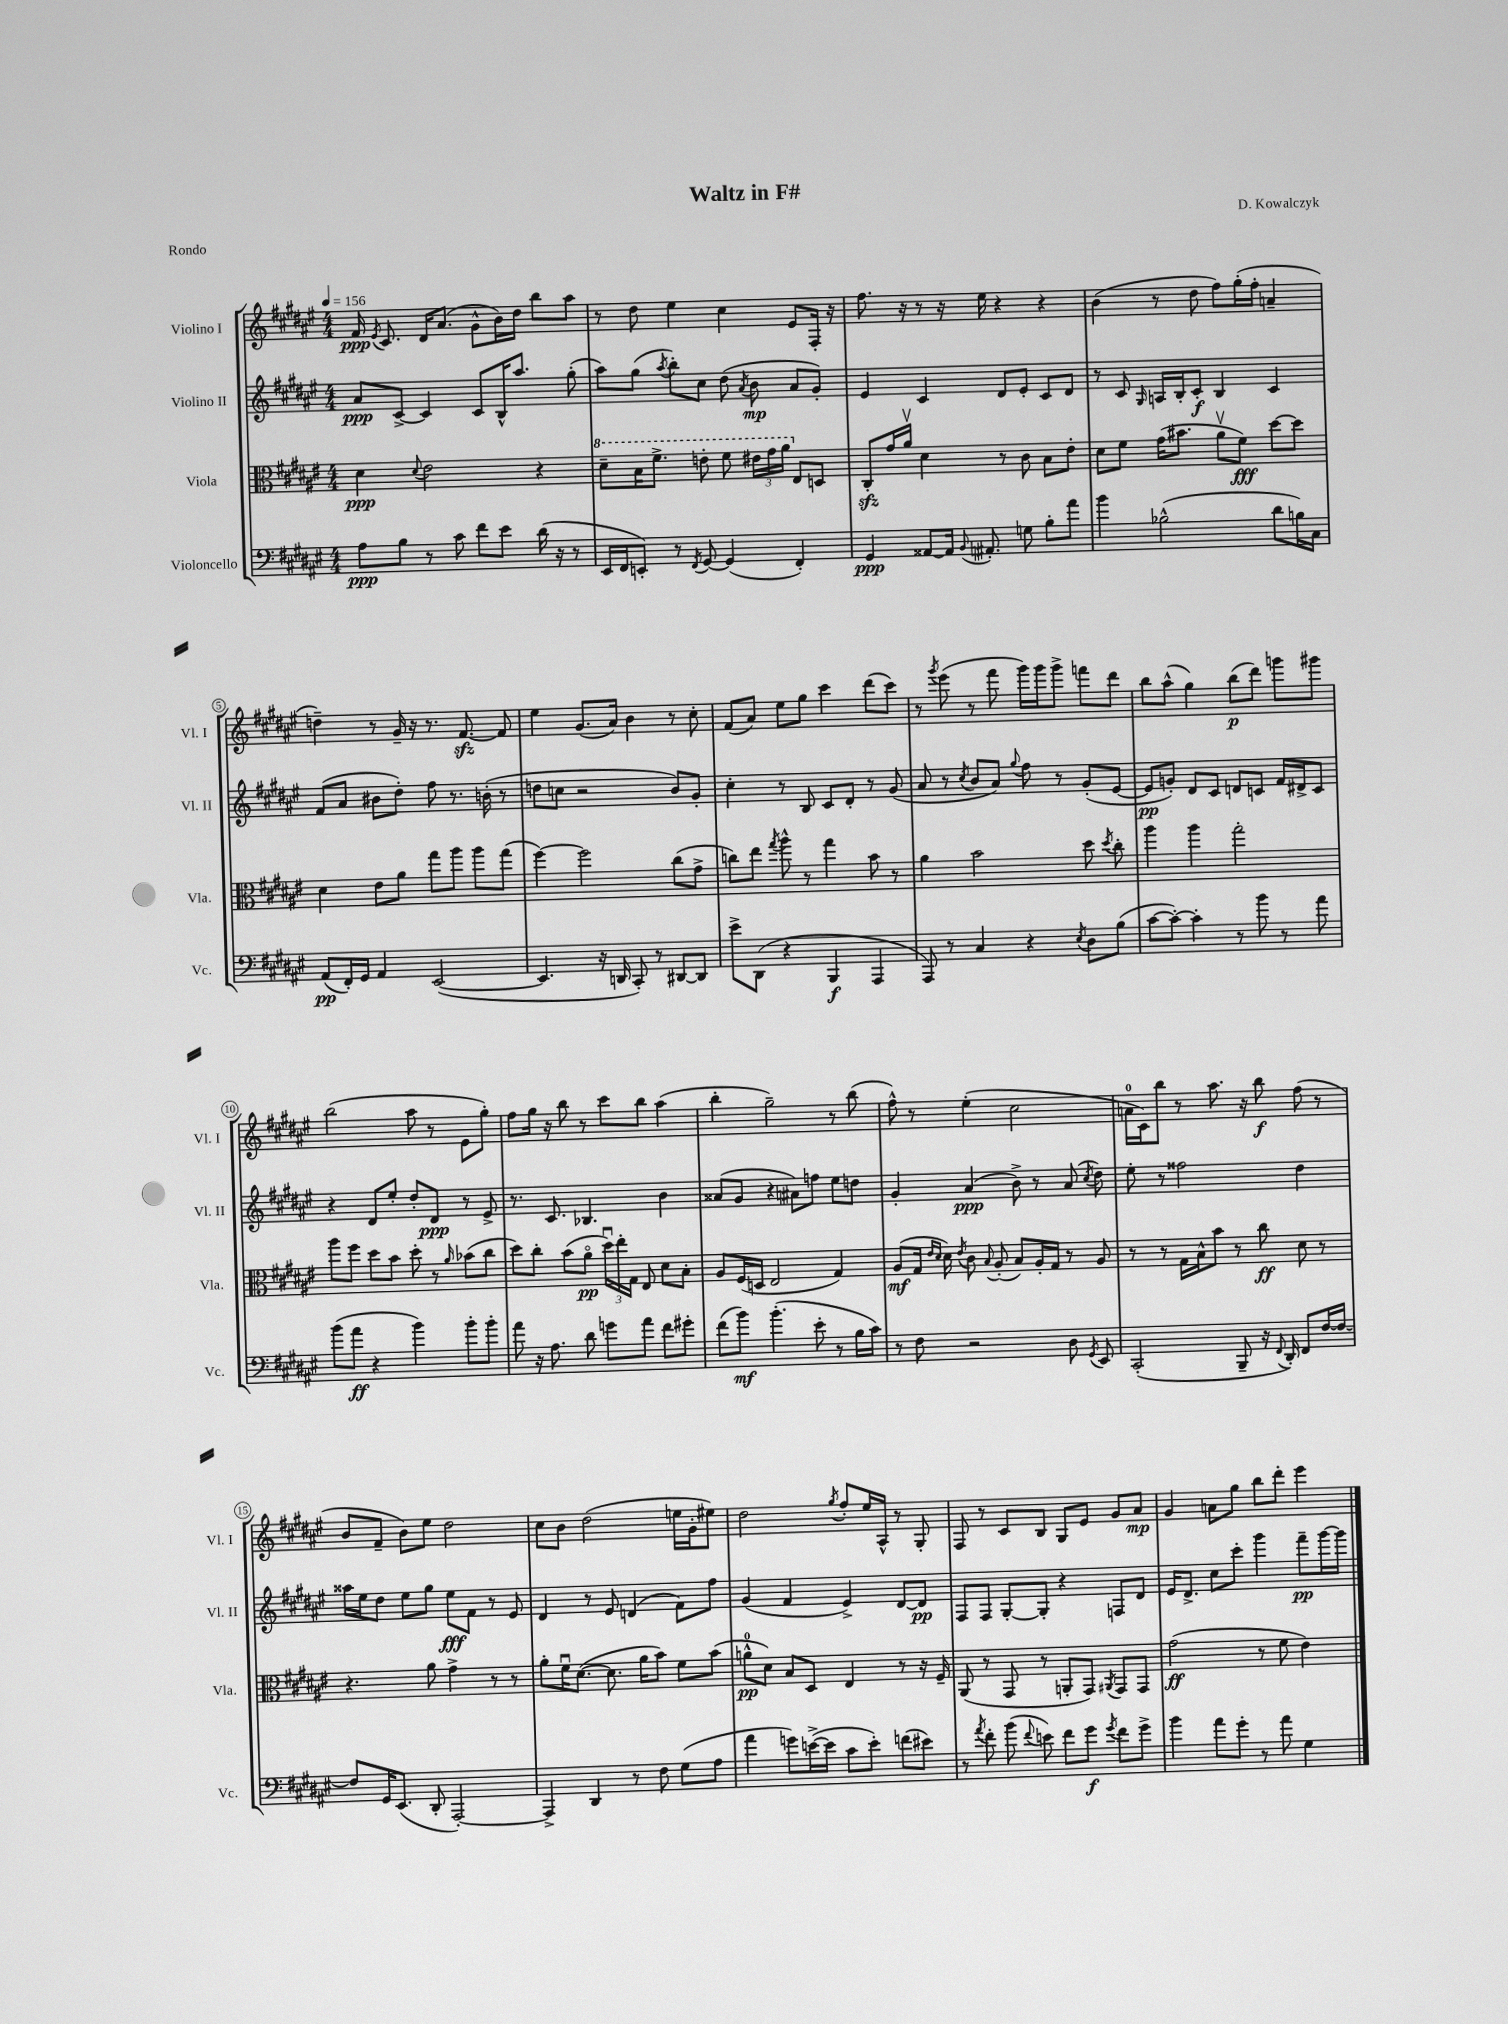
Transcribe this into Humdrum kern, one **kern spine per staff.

**kern	**kern	**kern	**kern
*staff4	*staff3	*staff2	*staff1
*clefF4	*clefC3	*clefG2	*clefG2
*k[f#c#g#d#a#e#]	*k[f#c#g#d#a#e#]	*k[f#c#g#d#a#e#]	*k[f#c#g#d#a#e#]
*M4/4	*M4/4	*M4/4	*M4/4
*MM156	*MM156	*MM156	*MM156
8A#	4d#	8a#	16f#
.	.	.	8qe#
.	.	.	8.c#
8B	.	[8c#^	.
.	8qqd#	.	.
8r	2e#	4c#]	16d#
.	.	.	(8.a#
8c#	.	.	.
8f#	.	8c#	8g#^^
8e#	.	16B^^	16b)
.	.	8.aa#	16dd#
(16d#	4r	.	8bb
16r	.	.	.
8r	.	(8gg#'	8aa#
=	=	=	=
16EE#	8dd#~	8aa#)	8r
16FF#	.	.	.
8EE')	16b	(8gg#	8dd#
.	8.ff#^	.	.
.	.	8qaa#	.
8r	.	8bb')	4ee#
8qFF#	.	.	.
[8GG#	8ee'	8cc#	.
(4GG#]	8ff#	(8dd#	4cc#
.	.	8qa#	.
.	24ee#	8b	.
.	24gg#	.	.
.	24aa#	.	.
4FF#')	8E#	8a#	8e#
.	8D	8g#')	16F#'
.	.	.	16r
=	=	=	=
4GG#	8C#'	4e#	8.ff#
.	16g#	.	.
.	16a#v	.	16r
[8AA##	4d#	4c#	8r
16AA##]	.	.	16r
8qqBB	.	.	.
8.AA#'	.	.	16ee#
.	8r	8d#	4r
8G	8c#	8e#'	.
8B'	8B	8c#	4r
8a#	8e#'	8d#	.
=	=	=	=
4b	8d#	8r	(4b
.	8f#	8c#	.
.	.	16qqG#	.
(2B-^^	(16g#	16A	8r
.	8.b#	16B'	.
.	.	8c#'	8dd#
.	8a#v	4B	8ff#)
.	8f#)	.	(16gg#'
.	.	.	16ff#'
8d#	[8dd#	4c#	4a~
16B)	8dd#]	.	.
16C#	.	.	.
=	=	=	=
(8AA#	4d#	(8f#	4dd~)
16FF#')	.	8a#	.
16GG#	.	.	.
4AA#	8e#	8b#	8r
.	8a#	8dd#')	16g#~
.	.	.	16r
([2EE#	8gg#	8ff#	8.r
.	8aa#	8.r	.
.	.	.	[8.f#
.	8aa#	.	.
.	.	(16b'	.
.	(8gg#	8r	8f#]
=	=	=	=
4.EE#]	[4ff#)	8dd	4ee#
.	.	8cc	.
.	2ff#]	2r	(8.g#
16r	.	.	.
16DD	.	.	16a#)
8CC#')	.	.	4b
8r	.	.	.
[8DD#	(8cc#	8b)	8r
8DD#]	8g#^	8g#'	8cc#'
=	=	=	=
8e#^	8cc)	4cc#'	(8f#
(8DD#	8ee#	.	8a#)
.	8qgg#	.	.
4r	8aa#^^	8r	8ee#
.	8r	8B	8gg#
4BBB	4gg#	8c#	4ccc#
.	.	8d#'	.
4AAA#	8b	8r	(8ddd#
.	8r	(8g#	8ccc#)
=	=	=	=
8AAA#)	4a#	8a#	8r
.	.	.	8qggg#
8r	.	8r	(8eee#
.	.	8qcc#	.
4C#	2b	8b	8r
.	.	8a#)	8fff#
.	.	8qqgg#	.
4r	.	8ff#	16ggg#)
.	.	.	16ggg#
.	.	8r	8ggg#^
8qE#	.	.	.
8D#	8dd#	(8g#'	8fff
.	8qdd#	.	.
(8B	8cc#'	[8e#	8ddd#
=	=	=	=
[8c#	4aa#	8e#]	8bb
8c#'_)	.	8g')	(8aa#^^
4c#']	4aa#	8d#	4gg#)
.	.	8c#	.
8r	2gg#'	8d	(8bb
8b	.	8c	8ddd#)
8r	.	16f#	8ggg
.	.	16d#^	.
8a#	.	8c	8ggg#
=	=	=	=
(8b	8aa#	4r	(2bb
8a#	8ff#	.	.
4r	8dd#	8d#	.
.	8b	8ee#'	.
4b)	8dd#'	8dd#'	8aa#
.	8r	8d#	8r
.	16qqa#	.	.
8b'	(8b-	8r	8e#
8b'	8cc#	8e#^	8gg#')
=	=	=	=
8a#	8dd#)	8.r	8ff#
16r	8cc#'	.	16gg#
8.A#	.	8.c#	16r
.	(8b	.	8bb
8d#	8a#o	4.B-	8r
8g	24dd#u)	.	8ccc#
.	24ee#'	.	.
.	24G#	.	.
8a#	8E#	.	8bb
8f#	8d#	4b	(4aa#
8g#'	8B'	.	.
=	=	=	=
(8f#	8A#	(8a##	4bb'
8b)	(16F#	8g#	.
.	16D	.	.
(4.b'	2E#	4r	2gg#~)
.	.	8a#)	.
8e#'	.	8ff	.
8r	4G#)	8ee#	8r
16B	.	8dd	(8bb
16c#)	.	.	.
=	=	=	=
8r	(8A#	4g#'	8ff#^^)
8F#	16G#	.	8r
.	16qqe#	.	.
.	16qqd#	.	.
.	16d#)	.	.
.	8qe#	.	.
2r	8c#	(4a#	(4ee#'
.	8qqB	.	.
.	(8A#'	.	.
.	8B)	8b^)	2cc#
.	16A#'	8r	.
.	16G#	.	.
8D#	8r	(8a#	.
8qGG#	.	8qcc#	.
8EE#	8A#	8dd#)	.
=	=	=	=
(2CC#'	8r	8ee#'	16a
.	.	.	16c#)
.	8r	8r	8bb
.	16G#	2ff##	8r
.	16B^^	.	.
.	8b	.	8.aa#
8BBB~	8r	.	.
.	.	.	16r
16r	8cc#	.	8bb
8qqFF#	.	.	.
16DD#')	.	.	.
8FF#	8d#	4dd#	(8ff#
[16F#	8r	.	8r
16F#_	.	.	.
=	=	=	=
8F#]	4.r	16aa##	8b
.	.	16ee#	.
16GG#	.	8dd#	8f#~
(8.EE#	.	.	.
.	.	8ee#	8b)
8DD#'	8a#	8gg#	8ee#
[2AAA#')	4g#^	8ee#	2dd#
.	.	8f#	.
.	8r	8r	.
.	8r	8e#	.
=	=	=	=
4AAA#^]	8a#'	4d#	8cc#
.	16f#u	.	8b
.	([8.d#	.	.
4DD#	.	8r	(2dd#
.	8.d#]	8e#	.
8r	.	(4d	.
.	16a#	.	.
8F#	8b)	.	.
(8G#	8f#	8f#)	16ee
.	.	.	16g#'
8A#	(8b	8ff#	8ee#)
=	=	=	=
4a#	8a^^	(4g#	2dd#
.	8d#)	.	.
8g)	8B	4f#	.
([16e^	8D#	.	.
16e]	.	.	.
.	.	.	8qgg#
8c#	4E#	4e#^)	8ff#'
8e')	.	.	16ee#
.	.	.	16A#^^
(8f	8r	[8d#	8r
8e#)	16r	8d#]	8G#'
.	16F#~	.	.
=	=	=	=
8r	(8AA#	8F#	8F#
8qa#	.	.	.
8f#'	8r	8F#	8r
(8b	8GG#	[8G#'	8c#
8qqf#	.	.	.
8e)	8r	8G#']	8B
8f#	8AA'	4r	8G#
8g#	8GG#)	.	8e#
8qg#	8qAA#	.	.
8f#	8GG#	8F	8g#
8g#^	8GG#	8d#	8a#
=	=	=	=
4b	(2g#	16e#	4g#
.	.	8.d#^	.
8a#	.	8cc#	8a
8g#'	.	8ccc#'	8gg#
8r	8r	4ggg#	8bb
8a#	8f#	.	8ddd#'
4G#	4e#)	8fff#~	4eee#
.	.	[16ggg#	.
.	.	16ggg#]	.
==	==	==	==
*-	*-	*-	*-
